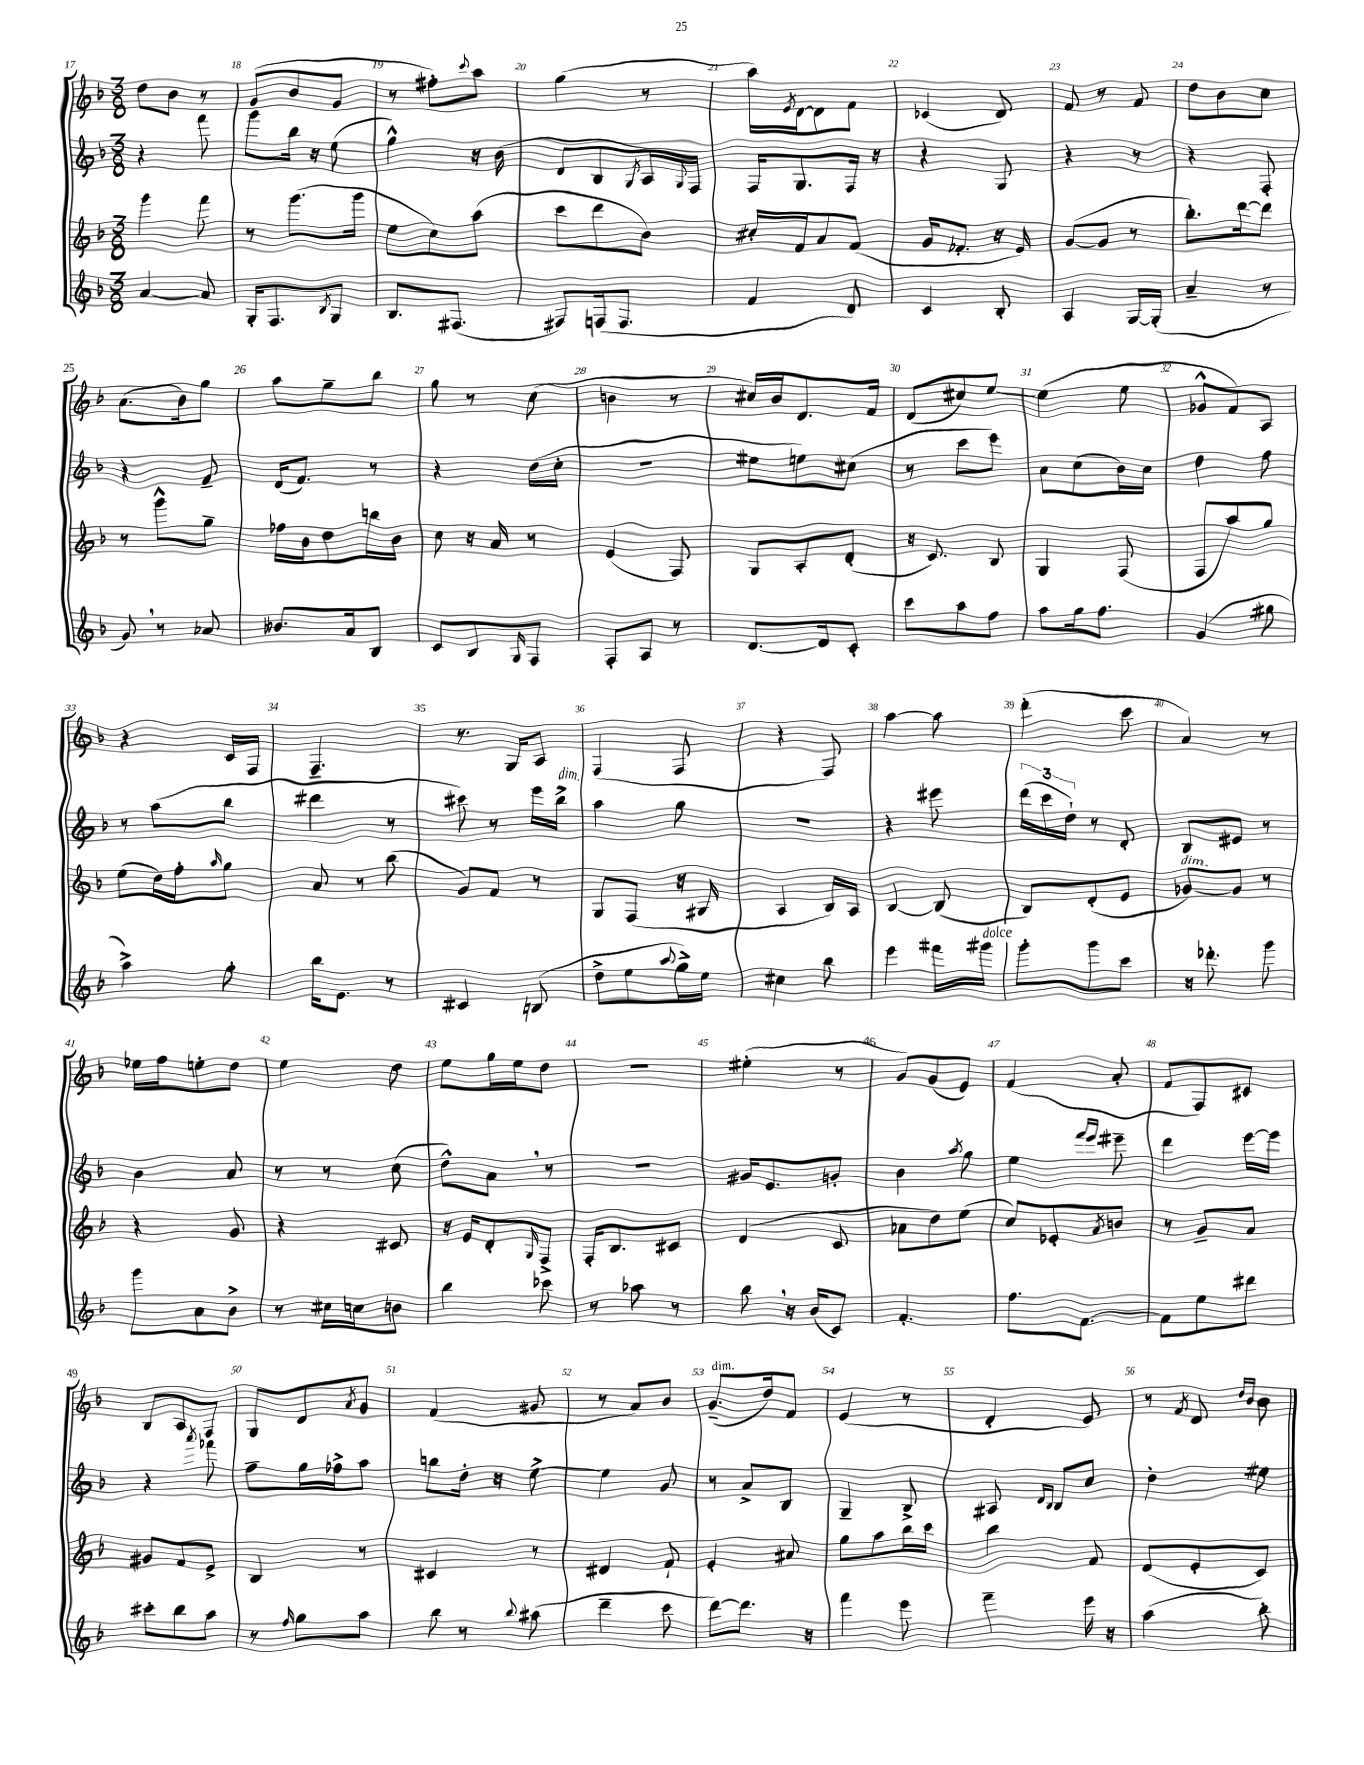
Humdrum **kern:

**kern	**kern	**kern	**kern
*staff4	*staff3	*staff2	*staff1
*clefG2	*clefG2	*clefG2	*clefG2
*k[b-]	*k[b-]	*k[b-]	*k[b-]
*M3/8	*M3/8	*M3/8	*M3/8
[4a/	4ggg\	4r	8dd\L
.	.	.	8b-\J
8a/]	8fff\	8fff\	8r
=	=	=	=
16G'/LK	8r	8ggg\L	(8g/L
8.F/	.	.	.
.	(8.ggg\L	16bb-\Jk	8b-/
.	.	16r	.
8qB-/	.	.	.
8G/J	.	(8ee\	8g/J
.	16ggg\Jk	.	.
=	=	=	=
8.B-/L	8ee\L	4gg^^\)	8r
.	8cc\)	.	8ff#'\L)
(8.F#/J	.	.	.
.	.	.	8qqccc/
.	(8aa\J	16r	8aa\J
.	.	(16b-\	.
=	=	=	=
8F#/L)	8ccc\L	8d/L	(4gg\
(16F/k	8ddd\	8B-/	.
8.F/J	.	.	.
.	.	8qG/	.
.	8b-\J)	16A/L)	8r
.	.	8qqG/	.
.	.	16F/JJ	.
=	=	=	=
4f/	16cc#'/LL	16F/LK	16aa\LL)
.	.	.	8qe/
.	16f/J	8.G/	[16d\J
.	8a/	.	8d\]
8d/)	(8f/J	16F/Jk	8f\J
.	.	16r	.
=	=	=	=
4c/	16g/LK	4r	(4c-/
.	8.f-'/J	.	.
8B-'/	16r	8G/	8d/)
.	16e/)	.	.
=	=	=	=
4A/	([8g/L	4r	8f/
.	8g/]J	.	8r
[16G/LL	8r	8r	8f/
(16G'/]JJ	.	.	.
=	=	=	=
4a~/	8.bb-'\L)	4r	8dd\L
.	.	.	8b-\
.	[16ddd\k	.	.
8r	8ddd\]J	8F'/	8cc\J
=	=	=	=
8g/)	8r	4r	(8.a\L
8r	8ggg^^\L	.	.
.	.	.	16b-\k)
8a-/	8gg~\J	8f~/	8gg\J
=	=	=	=
8.b--/L	16ff-\LL	(16d/LK	8aa\L
.	16b-\J	8.f/J)	.
.	8dd\	.	8gg~\
16a/k	.	.	.
8B-/J	16bb\L	8r	8bb-\J
.	16b-\JJ	.	.
=	=	=	=
8c/L	8cc\	4r	8gg\
8B-/	16r	.	8r
.	16a/	.	.
16qqG/	.	.	.
8F/J	8r	(16dd\LL	(8cc\
.	.	16cc'\JJ	.
=	=	=	=
8F'/L	(4e/	4.r	4b\
8A/J	.	.	.
8r	8F/)	.	8r
=	=	=	=
[8.d/L	8G/L	8ee#\L	16cc#/LL)
.	.	.	16b-/J
.	8A'/	8ee\)	8.d/
16d/]k	.	.	.
8c'/J	(8d'/J	(8cc#\J	.
.	.	.	16f/Jk
=	=	=	=
8ccc\L	16r	8r	(8d/L
.	8.c/)	.	.
8aa\	.	8ccc\L	8cc#/)
8ff\J	8B-/	8eee\J)	[8ee/J
=	=	=	=
8aa\L	4G/	8a\L	(4ee\]
16gg\k	.	(8cc\	.
8.ff\J	.	.	.
.	(8F/	16b-\L)	8ee\
.	.	16cc\JJ	.
=	=	=	=
(4g/	8F/L	4dd\	8g-^^/L
.	8aa/)	.	8f/)
8gg#\	8gg/J	8ff\	8A/J
=	=	=	=
4aa^\)	(8ee\L	8r	4r
.	16dd\L)	(8aa\L	.
.	16ff'\J	.	.
.	16qqaa/	.	.
8gg'\	8gg\J	8bb-\J	16c/LL
.	.	.	16F/JJ
=	=	=	=
16bb-\LK	8a/	4ddd#\	4.F~/
8.e\J	.	.	.
.	8r	.	.
8r	(8bb-\	8r	.
=	=	=	=
4c#/	8g/L)	8ccc#\)	8.r
.	8f/J	8r	.
.	.	.	16G/LK
(8B/	8r	16eee\LL	8A/J
.	.	16bb-^\JJ	.
=	=	=	=
8dd^\L	8G/L	4aa\	(4F/
8ee\	(8F/J	.	.
8qqaa/	.	.	.
16gg^\L)	16r	8gg\	8F/
16ee\JJ	16G#/	.	.
=	=	=	=
4cc#\	4A/	4.r	4r
8bb-\	16B-/LL)	.	8F/)
.	16A/JJ	.	.
=	=	=	=
4eee\	[4B-/	4r	[4aa\
16fff#\LL	(8B-/]	8eee#\	8aa\]
16ggg#\JJ	.	.	.
=	=	=	=
8ggg'\L	8B-/L)	(24ddd\LL	(4ddd'\
.	.	24ccc\	.
.	.	24dd`\JJ)	.
8ggg\	(8d'/	8r	.
8ccc\J	8e/J	8d'/	8ccc\
=	=	=	=
16r	[8g-/L)	8B-/L	4a/)
8.ddd-'\	.	.	.
.	8g-/]J	8e#/J	.
8ggg\	8r	8r	8r
=	=	=	=
8ggg\L	4r	4b-\	16ee-\LL
.	.	.	16ff\J
8a\	.	.	8ee'\
8b-^\J	8g/	8a/	8dd\J
=	=	=	=
8r	4r	8r	4ee\
16cc#\LL	.	8r	.
16cc\J	.	.	.
8b\J	8c#/	(8cc\	8dd\
=	=	=	=
4bb-\	16r	8dd^^\L)	8ee\L
.	16e/LK	.	.
.	8d'/	8a\J	16gg\L
.	.	.	16ee\J
.	16qqG/	.	.
8ccc-\	8F^/J	8r	8dd\J
=	=	=	=
8r	16F'/LK	4.r	4.r
.	8.B-/	.	.
8aa-\	.	.	.
8r	8c#/J	.	.
=	=	=	=
8bb-\	(4d/	16g#/LK	(4ee#'\
.	.	8.e/	.
16r	.	.	.
(16b-/LK	.	.	.
8c/J)	8c/	8g'/J	8r
=	=	=	=
4.f'/	8a-\L	4b-\	8g/L)
.	8dd\)	.	(8g/
.	.	8qaa/	.
.	(8ee\J	8gg\	8e/J)
=	=	=	=
8.ff\L	8cc/L)	4ee\	(4f/
.	8e-'/	.	.
[8.f\J	.	.	.
.	.	16qqfff/LL	.
.	8qa/	16qqeee/JJ	.
.	8b/J	8eee#~\	8a'/
=	=	=	=
8f\]L	8r	4ddd\	8f/L
8ee\	8g~/L	.	8F/)
8ddd#\J	8a/J	[16eee\LL	8c#/J
.	.	16eee\]JJ	.
=	=	=	=
8ccc#'\L	8g#/L	4r	8B-/L
8bb-\	8f/	.	8A/
.	.	8qaaa/	.
8aa\J	8e^/J	8fff-\	8F/J
=	=	=	=
8r	4B-/	8ff~\L	8G/L
16qqff/	.	.	.
8gg\L	.	16gg\L	8d/
.	.	16ff-^\J	.
.	.	.	8qa/
8aa\J	8r	8aa\J	8g/J
=	=	=	=
8bb-\	4c#/	8bb\L	(4f/
8r	.	16dd'\Jk	.
.	.	16r	.
8qqbb-/	.	.	.
(8aa#\	8r	[8ee^\	8g#/
=	=	=	=
4ddd~\	4d#/	4ee\]	8r
.	.	.	8a/L)
8ccc\	8f`/	8g/	8b-/J
=	=	=	=
[8ddd\L)	4e'/	8r	(8.g~/L
8.ddd\]J	.	8a^/L	.
.	.	.	16dd/k)
.	8a#/	8B-/J	8f/J
16r	.	.	.
=	=	=	=
4fff\	8gg\L	4G~/	(4e/
.	8aa\	.	.
8eee\	16bb-\L	8B-^/	8r
.	16ccc\JJ	.	.
=	=	=	=
4fff~\	4bb-\	8A#/	4d'/
.	.	16qqd/LL	.
.	.	16qqB-/JJ	.
.	.	8B-/L	.
16eee\	8f/	8cc/J	8e/)
16r	.	.	.
=	=	=	=
(4aa\	(8d/L	4dd'\	8r
.	.	.	8qf/
.	8e'/	.	8d/
.	.	.	16qqdd/LL
.	.	.	16qqb-/JJ
8bb-'\)	8c/J)	8ee#\	8b-\
==	==	==	==
*-	*-	*-	*-
